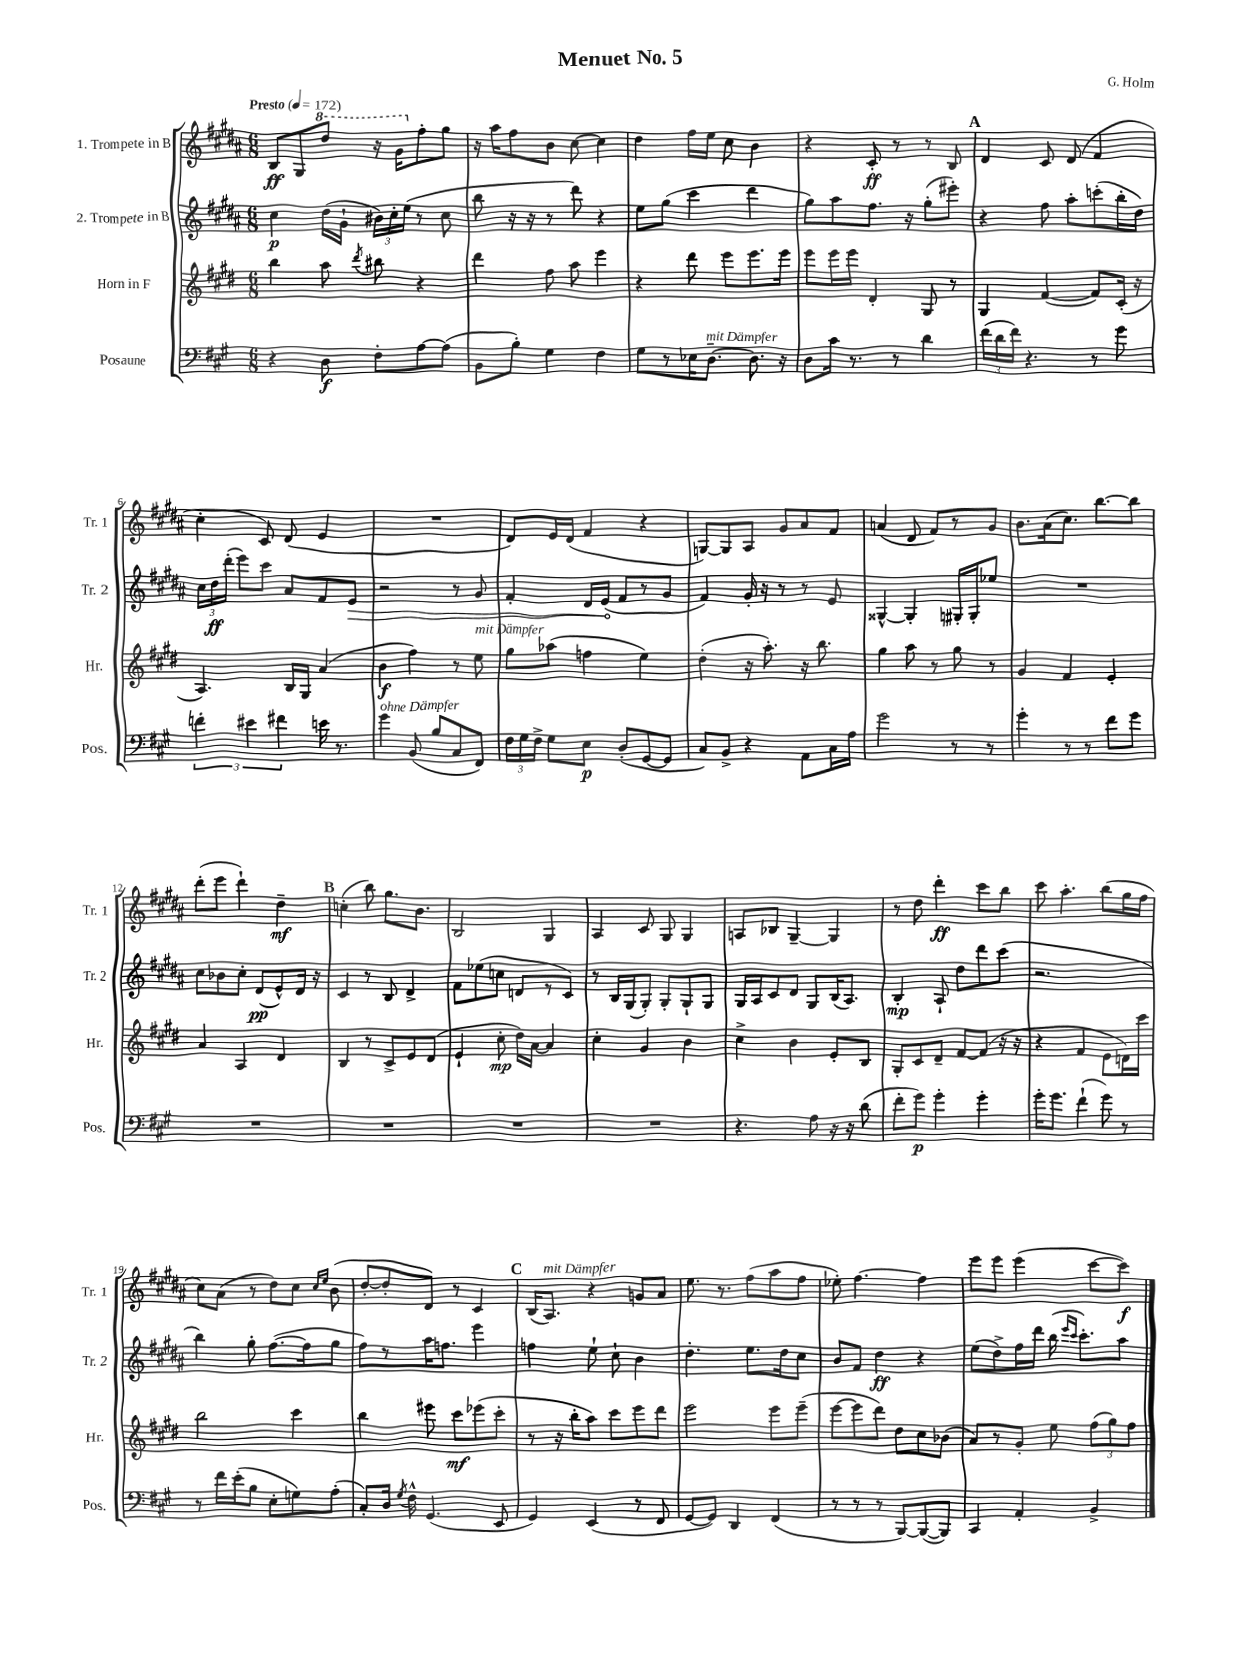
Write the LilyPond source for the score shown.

\header { title = "Menuet No. 5" composer = "G. Holm" }
<<
\new StaffGroup <<
\new Staff = "s0" \with { instrumentName = "1. Trompete in B" shortInstrumentName = "Tr. 1" } {
    \clef treble \key b \major \numericTimeSignature \time 6/8 \tempo "Presto" 4 = 172
    \autoBeamOff b8[\ff gis8 \ottava #1 dis'''8] r16 gis''16[ \ottava #0 fis''8-. gis''8] |
    r16 ais''16[ fis''8 b'8] cis''8~ cis''4 |
    dis''4 fis''16[ e''16] cis''8 b'4 |
    r4 cis'8-.\ff r8 r8 b8 |
    \mark \markup { \bold "A" } dis'4 cis'8 dis'8( fis'4 |
    cis''4-. cis'8) dis'8( e'4 |
    R2. |
    dis'8[) e'16 dis'16]( fis'4 r4 |
    g8[~) g8 ais8] gis'8[ ais'8 fis'8] |
    a'4( dis'8 fis'8[) r8 gis'8] |
    b'8.[ ais'16( cis''8.]) b''8.[~ b''8] |
    dis'''8[-.( e'''8] dis'''4-!) dis''4--\mf |
    \mark \markup { \bold "B" } c''4-.( b''8) gis''8.[ b'8.] |
    b2 gis4 |
    ais4 cis'8 gis8 gis4 |
    a8[ bes8] gis4~-- gis4 |
    r8 dis''8 dis'''4-.\ff cis'''8[ b''8] |
    cis'''8 ais''4.-. b''8[( gis''16 fis''16] |
    cis''8[) ais'8]( r8 dis''8[) cis''8] \grace { cis''16[ e''16] } b'8( |
    dis''8[~-. dis''8-. dis'8]) r8 cis'4 |
    \mark \markup { \bold "C" } b16[( ais8.]^\markup { \italic "mit Dämpfer" }) r4 g'8[ ais'8] |
    e''8. r8. fis''8[( ais''8 fis''8] |
    ees''8-.) fis''4.~ fis''4 |
    e'''8[ e'''8] e'''4( cis'''8[~ cis'''8]\f) \bar "|." |
}
\new Staff = "s1" \with { instrumentName = "2. Trompete in B" shortInstrumentName = "Tr. 2" } {
    \clef treble \key b \major \numericTimeSignature \time 6/8
    \autoBeamOff cis''4\p dis''16[( gis'16]-! \tuplet 3/2 { bis'16[) cis''16-. e''16]( } r8 cis''8 |
    b''8 r16 r16 r8 dis'''8) r4 |
    e''8[ gis''8]( cis'''4 dis'''4 |
    gis''8[) ais''8 fis''8.] r16 gis''8[-.( eis'''8]-.) |
    \mark \markup { \bold "A" } r4 fis''8 ais''8[-. c'''8-.( b''16-. dis''16]) |
    \tuplet 3/2 { cis''16[ dis''16\ff dis'''16]-.( } e'''8[) cis'''8] ais'8[ fis'8 \once \override Hairpin.circled-tip = ##t e'8]\> |
    r2 r8 gis'8 |
    fis'4-. dis'16[ e'16]\!( fis'8[ r8 gis'8] |
    fis'4) gis'16-. r16 r8 r8 e'8 |
    gisis4~-^ gisis4-. gis16[-. gis16-. ees''8] |
    R2. |
    cis''8[ bes'8 cis''8]-. dis'8[\pp( e'8-^) dis'16] r16 |
    \mark \markup { \bold "B" } cis'4 r8 b8 dis'4-> |
    fis'8[ ees''8( c''8] d'8[ r8 cis'8]) |
    r8 b16[ gis16( gis8]-.) gis8[-. gis8-! gis8] |
    gis16[ ais16 cis'8 dis'8] gis8[ b16( ais8.]) |
    b4-.\mp ais8-! dis''8[ dis'''8 cis'''8]( |
    r2. |
    b''4) gis''8-. fis''8.[~( fis''16 gis''8] |
    fis''8[) r8 ais''16 f''8.] e'''4 |
    \mark \markup { \bold "C" } f''4 e''8-! cis''8-! b'4 |
    dis''4.-. e''8.[ dis''16 cis''8] |
    b'8[ fis'8] dis''4\ff r4 |
    e''8[( dis''8->) fis''16 dis'''16] b''16( \grace { e'''16[ cis'''16] } cis'''8.[-.) ais''8] \bar "|." |
}
\new Staff = "s2" \with { instrumentName = "Horn in F" shortInstrumentName = "Hr." } {
    \clef treble \key e \major \numericTimeSignature \time 6/8
    \autoBeamOff b''4 a''8 \acciaccatura { dis'''8 } bis''8 r4 |
    dis'''4 fis''8 a''8 e'''4 |
    r4 dis'''8 e'''8[ e'''8. e'''16] |
    e'''8[ e'''16 e'''16] dis'4-. gis8 r8 |
    \mark \markup { \bold "A" } gis4 fis'4~( fis'8[) cis'16]-.( r16 |
    a4.) b16[ gis16] a'4( |
    b'4\f fis''4) r8 e''8^\markup { \italic "mit Dämpfer" } |
    gis''8[ aes''8]( f''4 e''4) |
    dis''4-.( r16 a''8.-.) r16 b''8. |
    gis''4 a''8 r8 gis''8 r8 |
    gis'4 fis'4 e'4-. |
    a'4 a4 dis'4 |
    \mark \markup { \bold "B" } b4 r8 cis'8[-> e'8 dis'8]( |
    e'4-! cis''8-.\mp dis''16[) a'16]~ a'4 |
    cis''4-. gis'4 b'4 |
    cis''4-> b'4 e'8[-. b8] |
    gis8[-. cis'8 dis'8]-- fis'8[~ fis'8]( r16 r16 |
    r4 fis'4 e'8[ d'16) cis'''16] |
    b''2 cis'''4 |
    b''4 eis'''8 cis'''8[\mf ees'''8( cis'''8]-. |
    \mark \markup { \bold "C" } r8 r16 b''16[-. a''8]) cis'''8[ e'''8 dis'''8] |
    e'''2 e'''8[ e'''8]--( |
    e'''8[~ e'''8 dis'''8]) dis''8[ cis''8 bes'8]( |
    a'8[) r8 gis'8]-. e''8 \tuplet 3/2 { fis''8[( gis''8) fis''8] } \bar "|." |
}
\new Staff = "s3" \with { instrumentName = "Posaune" shortInstrumentName = "Pos." } {
    \clef bass \key a \major \numericTimeSignature \time 6/8
    \autoBeamOff r4 d8\f fis8[-. a8~ a8]( |
    b,8[ b8]-.) gis4 fis4 |
    gis8[ r8 ees16 d8.]~--^\markup { \italic "mit Dämpfer" } d8. r16 |
    d8[ cis'16] r8. r8 d'4 |
    \mark \markup { \bold "A" } \tuplet 3/2 { fis'16[( d'16 fis'16]) } r4. r8 gis'8 |
    \tuplet 3/2 { f'4-. eis'4 fis'4 } e'16 r8. |
    gis'4^\markup { \italic "ohne Dämpfer" } b,8( b8[ cis8 fis,8]) |
    \tuplet 3/2 { fis16[ gis16 fis16]-> } gis8[ e8]\p d8[-.( gis,8~ gis,8] |
    cis8[) b,8]-> r4 a,8[ cis16 a16] |
    gis'2 r8 r8 |
    gis'4-. r8 r8 fis'8[ gis'8] |
    R2. |
    \mark \markup { \bold "B" } R2. |
    R2. |
    R2. |
    r4. a8 r16 r16 d'8( |
    fis'8[-. gis'8]\p) gis'4-. gis'4-. |
    gis'16[-. gis'8.] fis'4-!( gis'8) r8 |
    r8 fis'16[ e'16-.( b8] e8[-. g8) a8]-.( |
    cis8[-.) d16] \acciaccatura { gis8 } fis16-^ gis,4.( e,8 |
    \mark \markup { \bold "C" } gis,4) e,4( r8 fis,8 |
    gis,8[~ gis,8]) d,4 fis,4( |
    r8 r8 r8 b,,8[~) b,,8~( b,,8]) |
    cis,4 a,4-. b,4-> \bar "|." |
}
>>
>>
